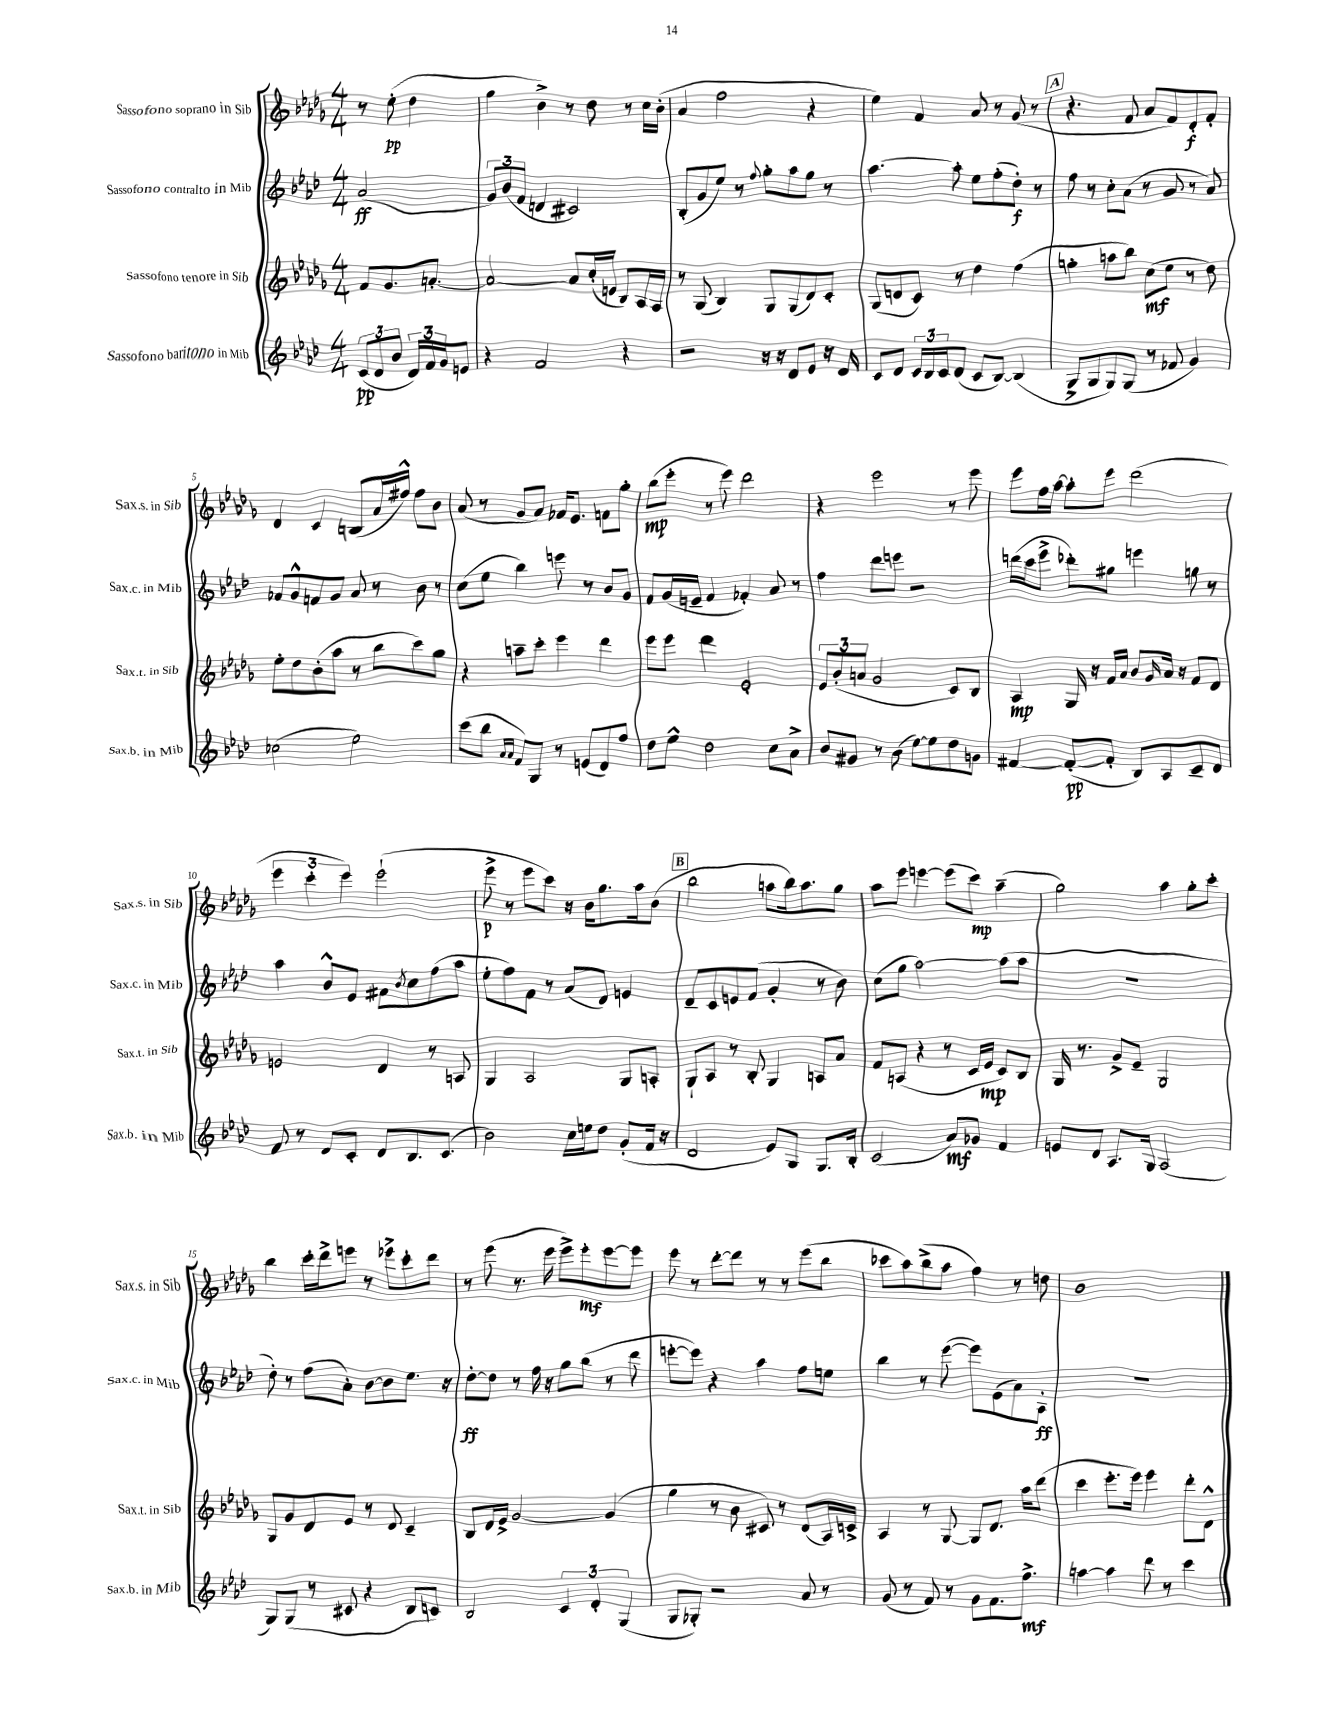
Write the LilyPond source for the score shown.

<<
\new StaffGroup <<
\new Staff = "s0" \with { instrumentName = "Sassofono soprano in Sib" shortInstrumentName = "Sax.s. in Sib" } {
    \clef treble \key des \major \numericTimeSignature \time 4/4 \partial 2
    r8 ees''8-.\pp( des''4 |
    ges''4 bes'4->) r8 des''8 r8 c''16 bes'16-.( |
    aes'4 f''2 r4 |
    ees''4) f'4 aes'8 r8 ges'8( r8 |
    \mark \markup { \box "A" } r4. f'8 aes'8 f'8) des'8-.\f f'8-. |
    des'4 c'4 b8( aes'16 fis''16-^) fis''8 bes'8 |
    aes'8( r8 ges'8 aes'8) fes'16 ees'8. f'8 ges''8-. |
    bes''8\mp( ees'''8-. r8 ees'''8) des'''2 |
    r4 ees'''2 r8 ees'''8 |
    ees'''8 f''16 aes''16~ aes''8-. ees'''8 des'''2( |
    \tuplet 3/2 { ees'''4 c'''4-. ees'''4) } ees'''2-!( |
    ees'''8->\p r8 ees'''8 c'''8) r16 bes'16 ges''8. aes''16 bes'8( |
    \mark \markup { \box "B" } bes''2 a''8 bes''16) a''8. ges''8 |
    aes''8 ees'''8 e'''4~ e'''8( c'''8\mp) aes''4--( |
    ges''2) aes''4 ges''8-. c'''8-. |
    bes''4 c'''16-. des'''16-> e'''8 r8 ees'''8-> c'''8-. des'''8 |
    r8 ees'''8( r8. ees'''16 ees'''8->) ees'''8-.\mf ees'''8~ ees'''8 |
    ees'''8 r8 des'''8~-. des'''8 r8 r8 ees'''8( bes''8 |
    ces'''8 aes''8) bes''8->( aes''8 f''4) r8 d''8 |
    bes'1 \bar "|." |
}
\new Staff = "s1" \with { instrumentName = "Sassofono contralto in Mib" shortInstrumentName = "Sax.c. in Mib" } {
    \clef treble \key aes \major \numericTimeSignature \time 4/4 \partial 2
    aes'2\ff( |
    \tuplet 3/2 { g'8) bes'8( f'8 } d'4 cis'2) |
    bes8-.( g'8 ees''8) r8 \appoggiatura { f''8 } g''8-. aes''8 g''8 r8 |
    aes''4.~ aes''8-. ees''8 f''8-.( des''8-.\f) r8 |
    \mark \markup { \box "A" } f''8 r8 c''8-. aes'8( r8 g'8 r8 aes'8) |
    fes'8 g'8-^ f'8 g'8 aes'8 r8 bes'8 r8 |
    c''8( ees''8 bes''4) e'''8 r8 bes'8 g'8 |
    f'8 g'16( e'16-- f'4 fes'4-.) aes'8 r8 |
    f''4 des'''8 e'''8 r2 |
    d'''16( c'''16 ees'''8-> des'''8-.) gis''8 e'''4 g''8 r8 |
    aes''4 bes'8-^ ees'8 fis'8 \acciaccatura { bes'8 } c''8 f''8( aes''8 |
    ees''8-. f''8) f'8 r8 aes'8( des'8) e'4 |
    \mark \markup { \box "B" } des'8-- c'8 e'8 f'8( g'4-. r8 bes'8) |
    c''8( g''8 aes''2~) aes''8( aes''8 |
    R1 |
    des''8-.) r8 f''8( aes'8-.) bes'8~ bes'8 ees''8. r16 |
    des''8~-.\ff des''8 r8 f''16 r16 g''8 bes''8( r8 des'''8 |
    e'''8~-. e'''8) r4 aes''4 f''8 e''8 |
    bes''4 r8 ees'''8~( ees'''8) ees'8( aes'8) aes8-.\ff |
    R1 \bar "|." |
}
\new Staff = "s2" \with { instrumentName = "Sassofono tenore in Sib" shortInstrumentName = "Sax.t. in Sib" } {
    \clef treble \key des \major \numericTimeSignature \time 4/4 \partial 2
    f'8 ges'8. a'8.~-. |
    a'2~ a'8 c''16-.( e'16 bes8) aes16 aes16 |
    r8 ges8( bes4) ges8 ges8( des'8) c'8-. |
    ges8( d'8 c'8) r8 des''4 f''4( |
    \mark \markup { \box "A" } g''4-. a''8 bes''8) c''8\mf( ees''8 r8 des''8) |
    ees''8-. des''8 bes'8-.( aes''8 r8 bes''8 c'''8) ges''8 |
    r4 a''8-- c'''8-. ees'''4 des'''4 |
    ees'''8 ees'''8 des'''4 ees'2-. |
    \tuplet 3/2 { ees'8 bes'8-.( a'8 } ges'2 c'8) bes8 |
    aes4\mp ges16 r16 f'16 aes'16 bes'8 \grace { ges'16 } aes'16 r16 f'8 des'8 |
    e'2 des'4 r8 a8 |
    ges4 aes2 ges8 a8-. |
    \mark \markup { \box "B" } ges8-! aes8 r8 bes8-. ges4 a8 aes'8 |
    f'8 a8( r4 r8 c'16 ees'16\mp c'8) bes8 |
    ges16 r8. ges'8-> ees'8-- ges2 |
    ges8 ges'8 des'8 ees'8 r8 des'8 c'4-- |
    bes8 des'16 ees'16-> ges'2~ ges'4( |
    ges''4 r8 bes'8 cis'8) r8 des'8( aes16) c'16-> |
    aes4 r8 ges8~ ges8 des'8. aes''16 des'''8( |
    c'''4 ees'''8.-. ees'''16) ees'''4 des'''8-. des'8-^ \bar "|." |
}
\new Staff = "s3" \with { instrumentName = "Sassofono baritono in Mib" shortInstrumentName = "Sax.b. in Mib" } {
    \clef treble \key aes \major \numericTimeSignature \time 4/4 \partial 2
    \tuplet 3/2 { c'8\pp( des'8 bes'8 } \tuplet 3/2 { des'16) f'16 g'16 } e'8 |
    r4 f'2 r4 |
    r2 r16 r16 des'8 ees'8 r16 des'16 |
    c'8 des'8 \tuplet 3/2 { c'16 bes16 c'16 } des'8( c'8 bes8~) bes4( |
    \mark \markup { \box "A" } g8-> g8 g8) g8( r8 fes'8 g'4) |
    ces''2( ees''2) |
    c'''8( bes''8 \grace { aes'16 aes'16 } f'8) g8 r8 e'8( des'8) f''8 |
    des''8 ees''8-^ des''2 c''8 aes'8-> |
    bes'8 gis'8 r8 bes'8( ees''8~) ees''8 des''8 g'8 |
    fis'4~ fis'8~-.\pp( fis'8-. bes8) aes8 c'8-- des'8 |
    f'8 r8 des'8 c'8-. des'8 bes8. c'8.( |
    bes'2) c''16 e''16 des''8 g'8-.( f'16 r16 |
    \mark \markup { \box "B" } des'2 ees'8) g8 g8. bes16-. |
    c'2( aes'8\mf) ges'8 f'4 |
    e'8 des'8 aes8. g16 aes2( |
    g8) g8( r8 cis'8 r4 bes8 c'8) |
    bes2 \tuplet 3/2 { c'4 des'4-. g4( } |
    g8 ges8-.) r2 aes'8 r8 |
    g'8( r8 f'8) r8 g'8 f'8. f''8.->\mf |
    a''4~ a''4 des'''8 r8 c'''4 \bar "|." |
}
>>
>>
